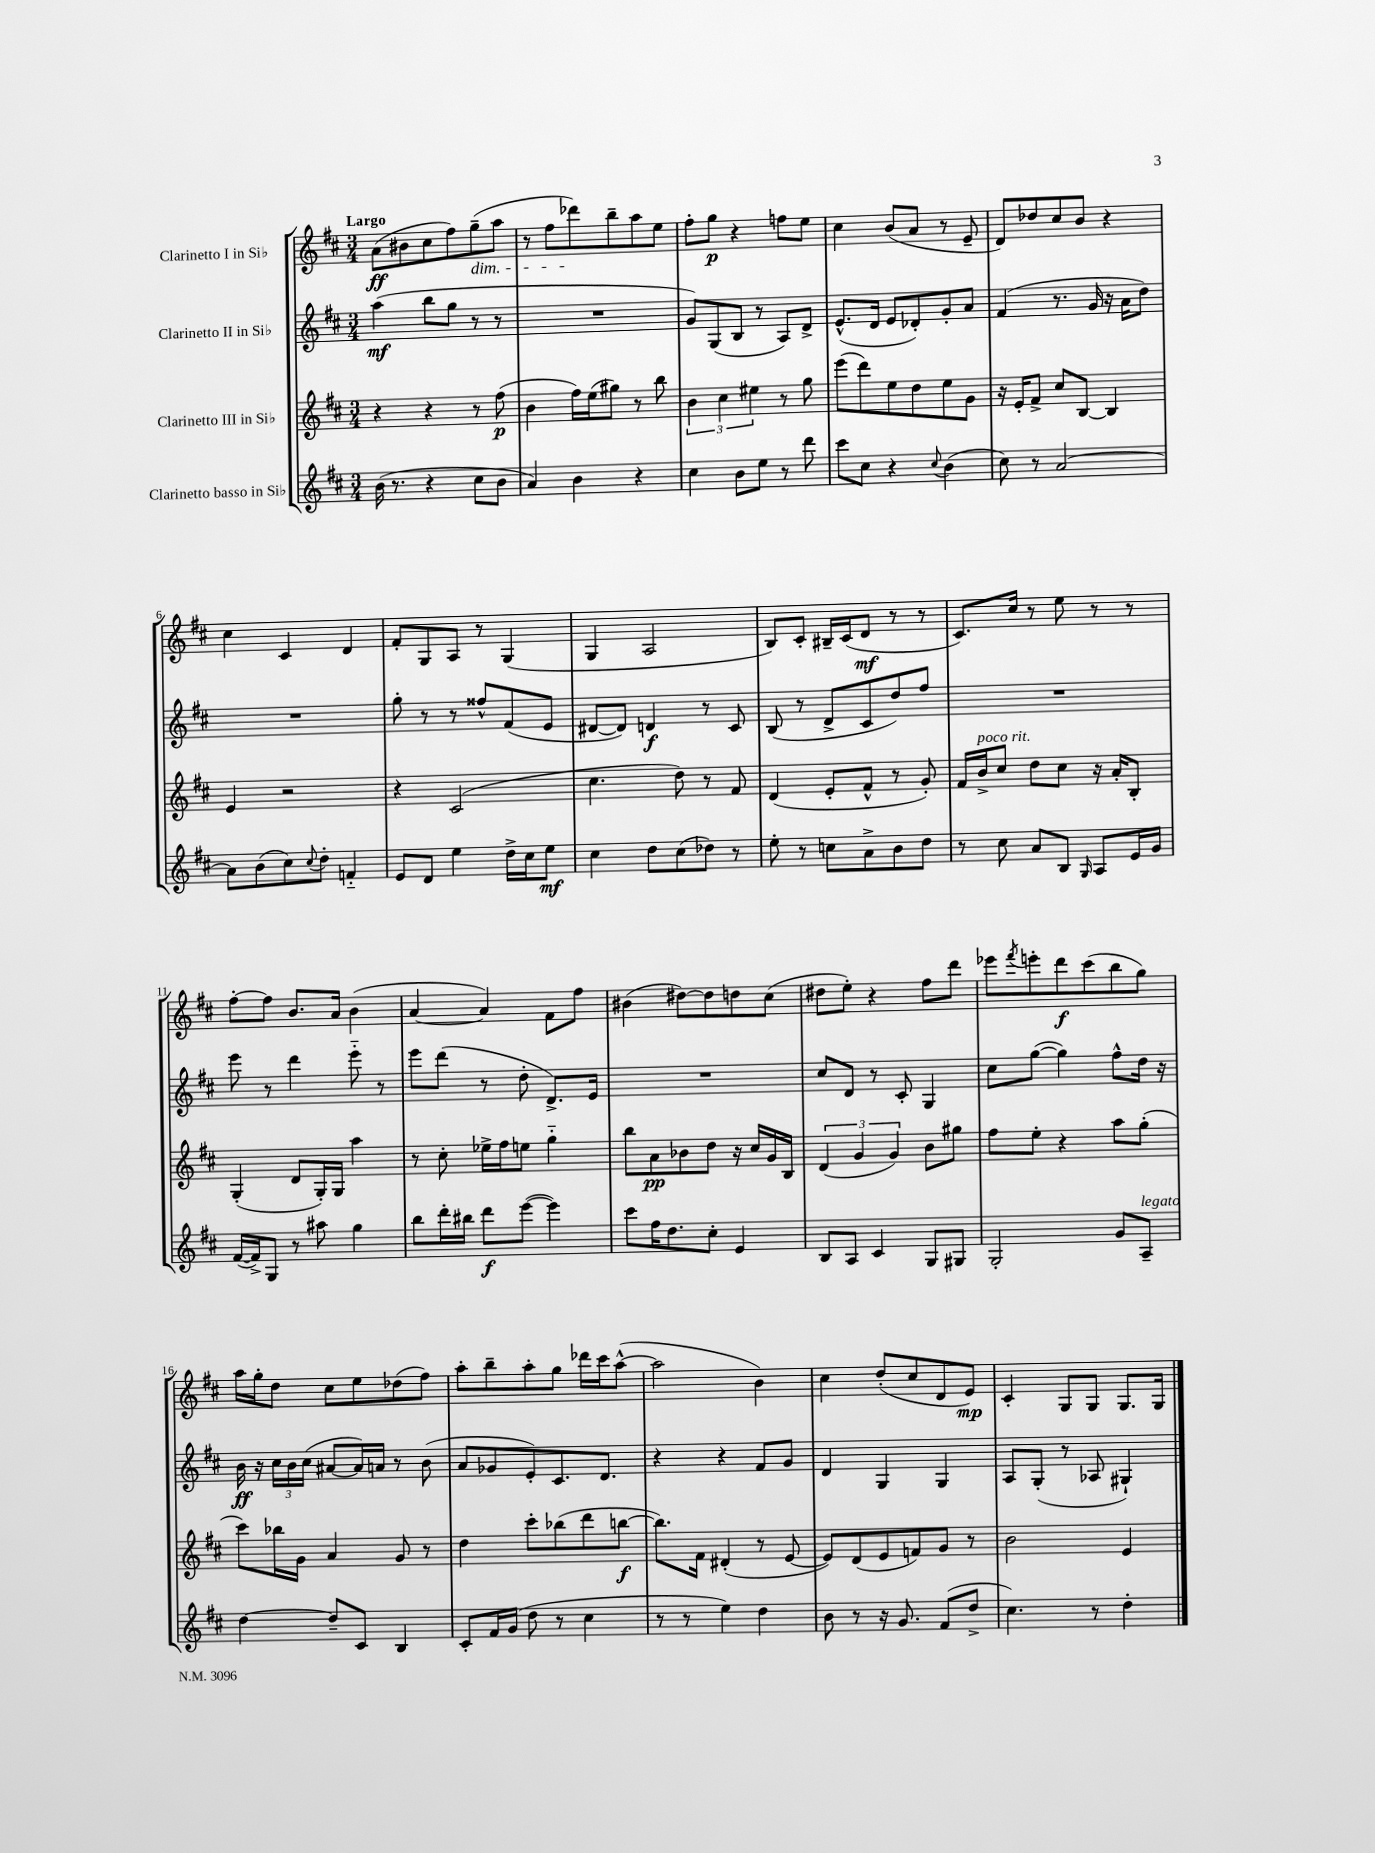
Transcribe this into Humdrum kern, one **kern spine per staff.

**kern	**dynam	**kern	**dynam	**kern	**dynam	**kern	**dynam
*part4	*part4	*part3	*part3	*part2	*part2	*part1	*part1
*staff4	*staff4	*staff3	*staff3	*staff2	*staff2	*staff1	*staff1
*I"Clarinetto basso in Si♭	*	*I"Clarinetto III in Si♭	*	*I"Clarinetto II in Si♭	*	*I"Clarinetto I in Si♭	*
*clefG2	*	*clefG2	*	*clefG2	*	*clefG2	*
*k[f#c#]	*	*k[f#c#]	*	*k[f#c#]	*	*k[f#c#]	*
*M3/4	*	*M3/4	*	*M3/4	*	*M3/4	*
=1	=1	=1	=1	=1	=1	=1	=1
!	!	!	!	!	!	!LO:TX:a:B:t=Largo	!
(16b\	.	4r	.	(4aa\	mf	(8a\L	ff
8.r	.	.	.	.	.	.	.
.	.	.	.	.	.	8b#X\	.
4r	.	4r	.	8bb\L	.	8cc#\	.
.	.	.	.	8gg\J	.	8ff#\)	.
!	!	!	!	!	!	!LO:TX:b:i:t=dim.	!
8cc#\L	.	8r	.	8r	.	(8gg~\	.
8b\J	.	(8ff#\	p	8r	.	8aa\J	.
=2	=2	=2	=2	=2	=2	=2	=2
4a/)	.	4b\	.	2.r	.	8r	.
.	.	.	.	.	.	8ff#\L	.
4b\	.	16ff#\LL)	.	.	.	8ddd-X\)	.
.	.	(16ee\J	.	.	.	.	.
.	.	8gg#X\J)	.	.	.	8bb~\	.
4r	.	8r	.	.	.	8aa\	.
.	.	8bb\	.	.	.	8ee\J	.
=3	=3	=3	=3	=3	=3	=3	=3
4cc#\	.	6b\	.	8g/L)	.	8ff#'\L	.
.	.	.	.	(8G/	.	8gg\J	p
.	.	6cc#\	.	.	.	.	.
8b\L	.	.	.	8B/J	.	4r	.
.	.	6ee#X\	.	.	.	.	.
8ee\J	.	.	.	8r	.	.	.
8r	.	8r	.	8A/L)	.	8ffn\L	.
8ddd\	.	8gg\	.	8d^/J	.	8ee\J	.
=4	=4	=4	=4	=4	=4	=4	=4
8ccc#\L	.	(8eee\L	.	(8.e^^/L	.	4cc#\	.
8cc#\J	.	8ddd\)	.	.	.	.	.
.	.	.	.	16d/Jk	.	.	.
4r	.	8ee\	.	8e/L	.	(8b/L	.
.	.	8dd\	.	8d-X'/)	.	8a/J	.
8qqcc#/	.	.	.	.	.	.	.
(4b\	.	8ee\	.	8g'/	.	8r	.
.	.	8g\J	.	8a/J	.	8e~/	.
=5	=5	=5	=5	=5	=5	=5	=5
8cc#\)	.	16r	.	(4f#/	.	8d/L)	.
.	.	16e'/KL	.	.	.	.	.
8r	.	8f#^/J	.	.	.	8dd-X/	.
[2a/	.	8cc#/L	.	8.r	.	8cc#/	.
.	.	[8B/J	.	.	.	8b/J	.
.	.	.	.	16g/	.	.	.
.	.	4B/]	.	16r	.	4r	.
.	.	.	.	16a\KL	.	.	.
.	.	.	.	8dd\J)	.	.	.
!!LO:LB:g=z
=6	=6	=6	=6	=6	=6	=6	=6
8a\L]	.	4e/	.	2.r	.	4cc#\	.
(8b\	.	.	.	.	.	.	.
8cc#\)	.	2r	.	.	.	4c#/	.
8qqcc#/	.	.	.	.	.	.	.
8dd'\J	.	.	.	.	.	.	.
4fn/	.	.	.	.	.	4d/	.
=7	=7	=7	=7	=7	=7	=7	=7
8e/L	.	4r	.	8gg'\	.	8f#'/L	.
8d/J	.	.	.	8r	.	8G/	.
4ee\	.	(2c#/	.	8r	.	8A/J	.
.	.	.	.	8ff##X^^/L	.	8r	.
16dd^\LL	.	.	.	(8f#/	.	(4G/	.
16cc#\J	.	.	.	.	.	.	.
8ee\J	mf	.	.	8e/J	.	.	.
=8	=8	=8	=8	=8	=8	=8	=8
4cc#\	.	4.cc#\	.	[8d#X/L	.	4G/	.
.	.	.	.	8d#/J])	.	.	.
8dd\L	.	.	.	4dn/	f	2A/	.
(8cc#\	.	8dd\)	.	.	.	.	.
8dd-X\J)	.	8r	.	8r	.	.	.
8r	.	8f#/	.	8c#/	.	.	.
=9	=9	=9	=9	=9	=9	=9	=9
8ee'\	.	(4d/	.	(8B/	.	8B/L)	.
8r	.	.	.	8r	.	8c#'/J	.
8ccn\L	.	8e'/L	.	8d^/L	.	16B#X~/LL	.
.	.	.	.	.	.	(16c#/J	.
8a^\	.	8f#^^/J	.	8c#/	.	8d/J	mf
8b\	.	8r	.	8dd/)	.	8r	.
8dd\J	.	8g'/)	.	8ff#/J	.	8r	.
=10	=10	=10	=10	=10	=10	=10	=10
8r	.	16f#/LL	.	2.r	.	8.c#/L)	.
!	!	!LO:TX:a:i:t=poco rit.	!	!	!	!	!
.	.	16b^/J	.	.	.	.	.
8cc#\	.	8cc#/J	.	.	.	.	.
.	.	.	.	.	.	16cc#/Jk	.
8a/L	.	8dd\L	.	.	.	8r	.
8B/J	.	8cc#\J	.	.	.	8ee\	.
16qqG/	.	.	.	.	.	.	.
8A/L	.	16r	.	.	.	8r	.
.	.	16a'/KL	.	.	.	.	.
16e/L	.	8B'/J	.	.	.	8r	.
16g/JJ	.	.	.	.	.	.	.
!!LO:LB:g=z
=11	=11	=11	=11	=11	=11	=11	=11
([16f#/LL	.	(4G'/	.	8eee\	.	[8ff#'\L	.
16f#^/J])	.	.	.	.	.	.	.
8G/J	.	.	.	8r	.	8ff#\J]	.
8r	.	8d/L	.	4ddd\	.	8.b/L	.
8aa#X\	.	16G'/L)	.	.	.	.	.
.	.	16G/JJ	.	.	.	16a/Jk	.
4gg\	.	4aa\	.	8eee\	.	(4b\	.
.	.	.	.	8r	.	.	.
=12	=12	=12	=12	=12	=12	=12	=12
8bb\L	.	8r	.	8eee\L	.	[4a/	.
16ddd'\L	.	8cc#'\	.	(8ddd\J	.	.	.
16bb#X\JJ	.	.	.	.	.	.	.
8ddd\L	f	16ee-X^\LL	.	8r	.	4a/])	.
.	.	16ff#\J	.	.	.	.	.
([8eee\J	.	8een\J	.	8dd'\	.	.	.
4eee\])	.	4gg\	.	8.d^/L)	.	8f#\L	.
.	.	.	.	.	.	8ff#\J	.
.	.	.	.	16e/Jk	.	.	.
=13	=13	=13	=13	=13	=13	=13	=13
8ccc#\L	.	8bb\L	.	2.r	.	(4b#X\	.
16ff#\K	.	8a\	pp	.	.	.	.
8.dd\	.	.	.	.	.	.	.
.	.	8b-X\	.	.	.	[8dd#X\L)	.
8cc#'\J	.	8dd\J	.	.	.	8dd#\]	.
4e/	.	16r	.	.	.	8ddn\	.
.	.	16cc#/LL	.	.	.	.	.
.	.	16g/	.	.	.	(8cc#\J	.
.	.	16B/JJ	.	.	.	.	.
=14	=14	=14	=14	=14	=14	=14	=14
8B/L	.	(6d/	.	8cc#/L	.	8dd#X\L	.
8A/J	.	.	.	8d/J	.	8ee'\J)	.
.	.	6g/	.	.	.	.	.
4c#/	.	.	.	8r	.	4r	.
.	.	6g/)	.	.	.	.	.
.	.	.	.	8c#'/	.	.	.
8G/L	.	8b\L	.	4G/	.	8ff#\L	.
8G#X/J	.	8gg#X\J	.	.	.	8ddd\J	.
=15	=15	=15	=15	=15	=15	=15	=15
2G'/	.	8ff#\L	.	8cc#\L	.	8eee-X\L	.
.	.	.	.	.	.	8qfff#/	.
.	.	8ee'\J	.	([8gg\J	.	8eeen'\	.
.	.	4r	.	4gg\])	.	8ddd\	f
.	.	.	.	.	.	(8ccc#\	.
8g/L	.	8aa\L	.	8ff#^^\L	.	8bb\	.
!LO:TX:a:i:t=legato	!	!	!	!	!	!	!
8A~/J	.	(8gg'\J	.	16dd\Jk	.	8gg\J)	.
.	.	.	.	16r	.	.	.
!!LO:LB:g=z
=16	=16	=16	=16	=16	=16	=16	=16
[4dd\	.	8ccc#\L)	.	16b\	ff	16aa\LL	.
.	.	.	.	16r	.	16gg'\J	.
.	.	16bb-X\L	.	24cc#\LL	.	8dd\J	.
.	.	.	.	24b\	.	.	.
.	.	16g\JJ	.	.	.	.	.
.	.	.	.	(24cc#\JJ	.	.	.
8dd~/L]	.	4a/	.	[8a#X/L	.	8cc#\L	.
8c#/J	.	.	.	16a#/L])	.	8ee\	.
.	.	.	.	16an/JJ	.	.	.
4B/	.	8g/	.	8r	.	(8dd-X\	.
.	.	8r	.	(8b\	.	8ff#\J)	.
=17	=17	=17	=17	=17	=17	=17	=17
8c#'/L	.	4dd\	.	8a/L	.	8aa'\L	.
16f#/L	.	.	.	8g-X/	.	8bb~\	.
(16g/JJ	.	.	.	.	.	.	.
8dd\	.	8ccc#'\L	.	8e'/)	.	8aa'\	.
8r	.	(8bb-X\	.	8.c#/	.	8gg\J	.
4cc#\	.	8ddd\	.	.	.	16ddd-X\LL	.
.	.	.	.	8.d/J	.	16ccc#\J	.
.	.	[8bbn\J	f	.	.	([8aa^^\J	.
=18	=18	=18	=18	=18	=18	=18	=18
8r	.	8.bb\L])	.	4r	.	2aa\]	.
8r	.	.	.	.	.	.	.
.	.	16f#\Jk	.	.	.	.	.
4ee\)	.	(4d#X'/	.	4r	.	.	.
4dd\	.	8r	.	8f#/L	.	4b\)	.
.	.	[8e/	.	8g/J	.	.	.
=19	=19	=19	=19	=19	=19	=19	=19
8b\	.	8e/L])	.	4d/	.	4cc#\	.
8r	.	(8d/	.	.	.	.	.
16r	.	8e/	.	4G/	.	(8dd'/L	.
8.g/	.	.	.	.	.	.	.
.	.	8fn/)	.	.	.	8cc#/	.
(8f#/L	.	8g/J	.	4G/	.	8d/	.
8dd^/J	.	8r	.	.	.	8e/J)	mp
=20	=20	=20	=20	=20	=20	=20	=20
4.cc#\)	.	2b\	.	8A/L	.	4c#'/	.
.	.	.	.	(8G'/J	.	.	.
.	.	.	.	8r	.	8G/L	.
8r	.	.	.	8A-X/	.	8G/J	.
4dd'\	.	4e/	.	4G#X`/)	.	8.G/L	.
.	.	.	.	.	.	16G/Jk	.
==	==	==	==	==	==	==	==
*-	*-	*-	*-	*-	*-	*-	*-
